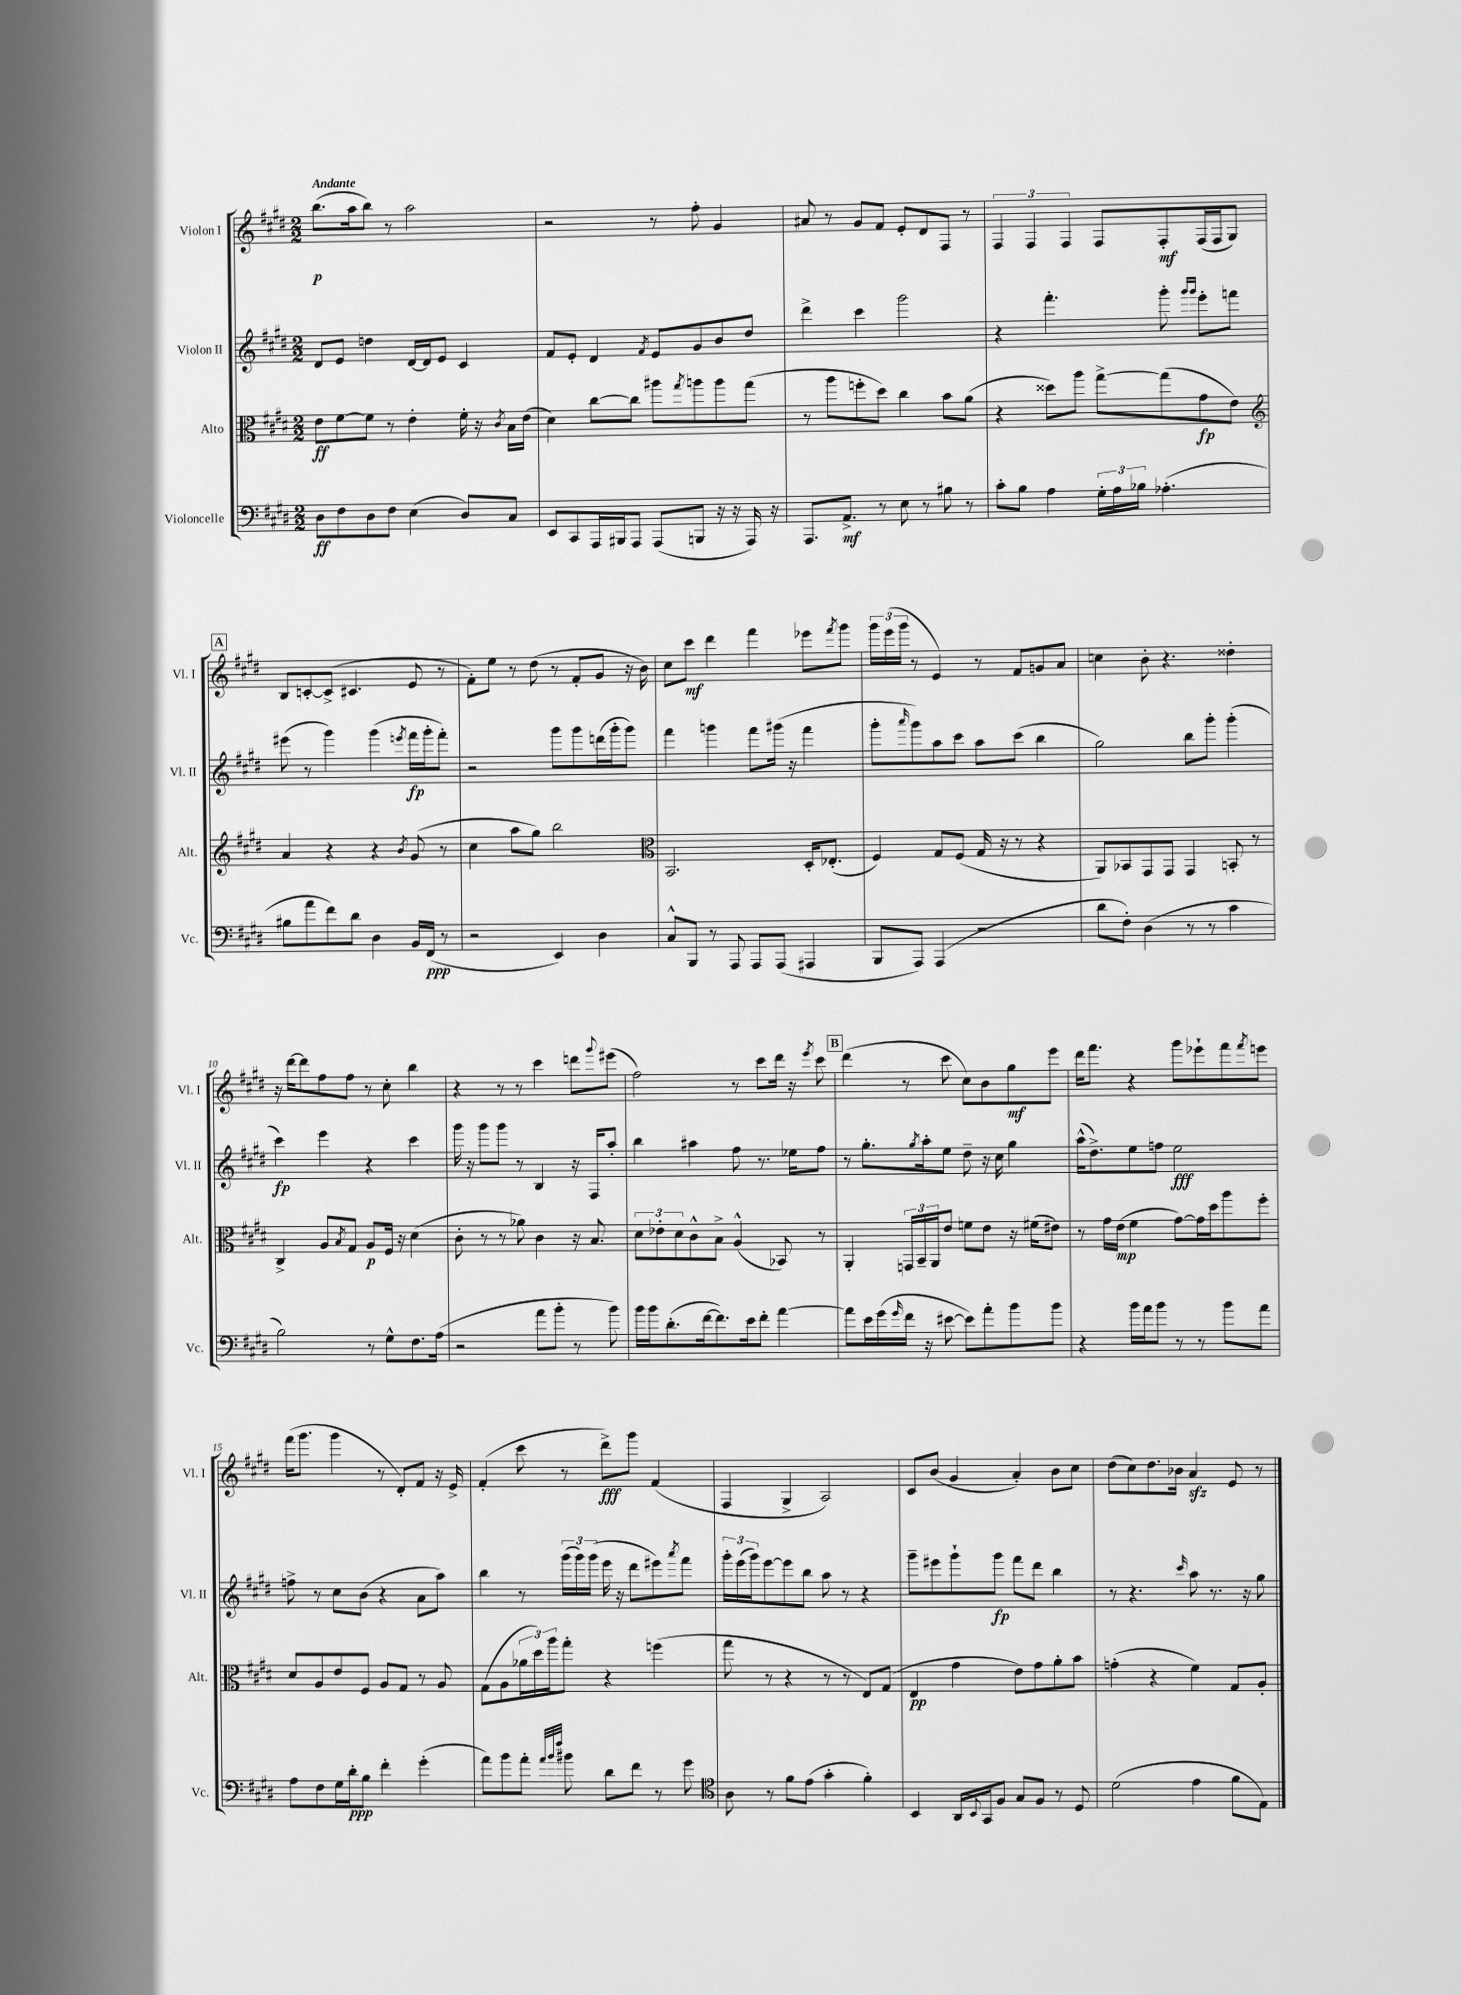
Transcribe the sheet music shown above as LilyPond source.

<<
\new StaffGroup <<
\new Staff = "s0" \with { instrumentName = "Violon I" shortInstrumentName = "Vl. I" } {
    \clef treble \key e \major \numericTimeSignature \time 2/2 \tempo "Andante"
    b''8.\p( a''16 b''8) r8 a''2 |
    r2 r8 fis''8-. gis'4 |
    ais'8 r8 gis'8 fis'8 e'8-. dis'8 fis8 r8 |
    \tuplet 3/2 { fis4 fis4 fis4 } fis8 fis8-.\mf fis16( fis16 gis8) |
    \mark \markup { \box "A" } b8 c'8~-. c'8->( cis'4. e'8 r8 |
    fis'8-.) e''8 r8 dis''8( r8 fis'8-. gis'8 r16 b'16) |
    cis''8 cis'''8\mf dis'''4 fis'''4 ees'''8 \acciaccatura { fis'''8 } gis'''8 |
    \tuplet 3/2 { gis'''16 e'''16( gis'''16 } r8 e'4) r8 fis'8 g'8 a'8 |
    c''4 b'8-. r4. disis''4-. |
    r16 dis'''16~ dis'''8 fis''8 fis''8 r8 cis''8-. b''4 |
    r4 r8 r8 cis'''4 d'''8 \appoggiatura { gis'''8 } eis'''8( |
    fis''2) r8 cis'''8 dis'''16 r16 \acciaccatura { e'''8 } cis'''8 |
    \mark \markup { \box "B" } dis'''4( r8 cis'''8 cis''8) b'8 gis''8\mf e'''8 |
    dis'''16 fis'''8. r4 gis'''8 ees'''8-! fis'''8 \acciaccatura { fis'''8 } e'''8 |
    fis'''16( gis'''8. gis'''4 r8 dis'8-.) fis'8 r16 e'16-> |
    fis'4-.( cis'''8 r8 dis'''8->\fff) gis'''8 fis'4( |
    fis4 gis4-> a2) |
    cis'8 b'8( gis'4 a'4-.) b'8 cis''8 |
    dis''8( cis''8) dis''8. bes'16 a'4\sfz e'8 r8 \bar "|." |
}
\new Staff = "s1" \with { instrumentName = "Violon II" shortInstrumentName = "Vl. II" } {
    \clef treble \key e \major \numericTimeSignature \time 2/2
    dis'8 e'8 d''4 dis'16~ dis'16 e'8 cis'4 |
    fis'8 e'8-. dis'4 \acciaccatura { fis'8 } e'8 gis'8 b'8 dis''8 |
    dis'''4-> cis'''4 gis'''2 |
    r4 fis'''4.-. gis'''8-. \grace { gis'''16 gis'''16 } e'''8-. f'''8 |
    \mark \markup { \box "A" } eis'''8( r8 gis'''4) gis'''4( \acciaccatura { e'''8 } fis'''16\fp gis'''16-. fis'''8-.) |
    r2 gis'''8 gis'''8 d'''16( gis'''16-. gis'''8) |
    fis'''4 g'''4 fis'''8 gis'''16( r16 fis'''4 |
    gis'''8-. \grace { a'''16 } gis'''8) a''8 cis'''8 a''8 cis'''8( b''4 |
    gis''2) b''8 gis'''8-. gis'''4-.( |
    cis'''4\fp) e'''4 r4 cis'''4 |
    gis'''16 r16 gis'''8 gis'''8 r8 b4 r16 fis16 a''8-. |
    b''4 ais''4 fis''8 r8. ees''16 fis''8 |
    \mark \markup { \box "B" } r8 gis''8.-. \acciaccatura { gis''8 } a''16-. e''8 dis''8-- r16 cis''16 gis''4 |
    a''16-^( dis''8.->) e''8 f''8 e''2\fff |
    f''8-> r8 cis''8 b'8( r4 a'8 a''8) |
    b''4 r8 \tuplet 3/2 { gis'''16( gis'''16) gis'''16( } e'''16 r16 dis'''8 eis'''8) \acciaccatura { a'''8 } fis'''8 |
    \tuplet 3/2 { gis'''16-. e'''16( gis'''16) } e'''8~ e'''8 b''8 a''8 r8 r4 |
    gis'''8-- eis'''8 gis'''8-! gis'''8\fp fis'''8 dis'''8 b''4 |
    r8 r4. \grace { cis'''16 } a''8 r8. r16 gis''8 \bar "|." |
}
\new Staff = "s2" \with { instrumentName = "Alto" shortInstrumentName = "Alt." } {
    \clef alto \key e \major \numericTimeSignature \time 2/2
    e'8\ff fis'8~ fis'8 r8 e'4-. fis'16-. r16 \acciaccatura { cis'8 } b16 e'16( |
    dis'4) cis''8~ cis''8 ais''8 \acciaccatura { gis''8 } a''8 a''8 gis''8( |
    r8 a''8 f''8-. dis''8) cis''4 b'8 a'8( |
    r4 disis''8) a''8 gis''8~-> gis''8( gis'8\fp e'8) |
    \mark \markup { \box "A" } \clef treble a'4 r4 r4 \acciaccatura { b'8 } gis'8( r8 |
    cis''4 a''8 gis''8) b''2 |
    \clef alto b,2. dis16-. ees8.-.( |
    fis4) gis8 fis8( gis16 r16 r8 r4 |
    a,8) bes,8 gis,8 gis,8 gis,4 b,8-. r8 |
    cis4-> a8 \acciaccatura { b8 } gis8 a8\p fis16 r16 dis'4( |
    cis'8-. r8 r8 aes'8) cis'4 r16 b8. |
    \tuplet 3/2 { dis'8 ees'8-. dis'8 } cis'8-^ b8-> a4-^( bes,8) r8 |
    \mark \markup { \box "B" } a,4-. \tuplet 3/2 { g,16 b,16-- a,16 } e'8 f'8 e'8 r16 fis'16( eis'8) |
    r8 gis'16 e'16\mp( fis'4 gis'8~) gis'16 dis''16 a''8 fis''8-. |
    dis'8 a8 e'8 fis8 a8 gis8 r8 a8 |
    gis8( a8 \tuplet 3/2 { aes'16 dis''16) a''16 } gis''8-. r4 f''4( |
    gis''8 r8 r4 r8 r8 e8) gis8( |
    e4\pp gis'4 e'8) gis'8 a'8-. b'8 |
    g'4-.( r4 fis'4) gis8 a8-. \bar "|." |
}
\new Staff = "s3" \with { instrumentName = "Violoncelle" shortInstrumentName = "Vc." } {
    \clef bass \key e \major \numericTimeSignature \time 2/2
    dis8\ff fis8 dis8 fis8 e4( dis8) cis8 |
    e,8 cis,8 a,,16 bis,,16 a,,8 a,,8( b,,8 r16 r16 a,,16) r16 |
    a,,8. a,8.->\mf r8 e8 r8 bis8 r8 |
    cis'8-. b8 a4 \tuplet 3/2 { gis16-. a16 bes16 } aes4.-.( |
    \mark \markup { \box "A" } bis8 a'8 fis'8) dis'8 dis4 b,16 fis,16\ppp( r8 |
    r2 e,4) dis4 |
    cis8-^ b,,8 r8 a,,8 a,,8 a,,8( ais,,4 |
    b,,8 a,,8) a,,4( r2 |
    dis'8 fis8-.) dis4( r8 r8 cis'4 |
    b2) r8 gis8-^ fis8. a16( |
    r2 a'8 b'8-. r8 b'8) |
    b'16 b'16 dis'8.-.( fis'16~ fis'8.) e'16 fis'8-. a'4~ |
    \mark \markup { \box "B" } a'8 e'16 gis'16( \grace { gis'16 } fis'16 r16 eis'8~ eis'8) a'8-. b'8 b'8 |
    r4 b'16 a'16 b'8 r8 r8 b'8 a'8 |
    a8 fis8 gis16 dis'16-.\ppp b8 fis'4-. gis'4-.( |
    a'8) b'8 a'8-. \grace { a'32 b'32 fis''32 } bis'8 dis'8 fis'8 r8 gis'8 |
    \clef tenor a8 r8 fis'8 e'8( gis'4-. fis'4-.) |
    b,4 a,16 \appoggiatura { b,8 } gis,16 fis8 gis8 fis8 r8 dis8 |
    dis'2( e'4 fis'8 e8) \bar "|." |
}
>>
>>
